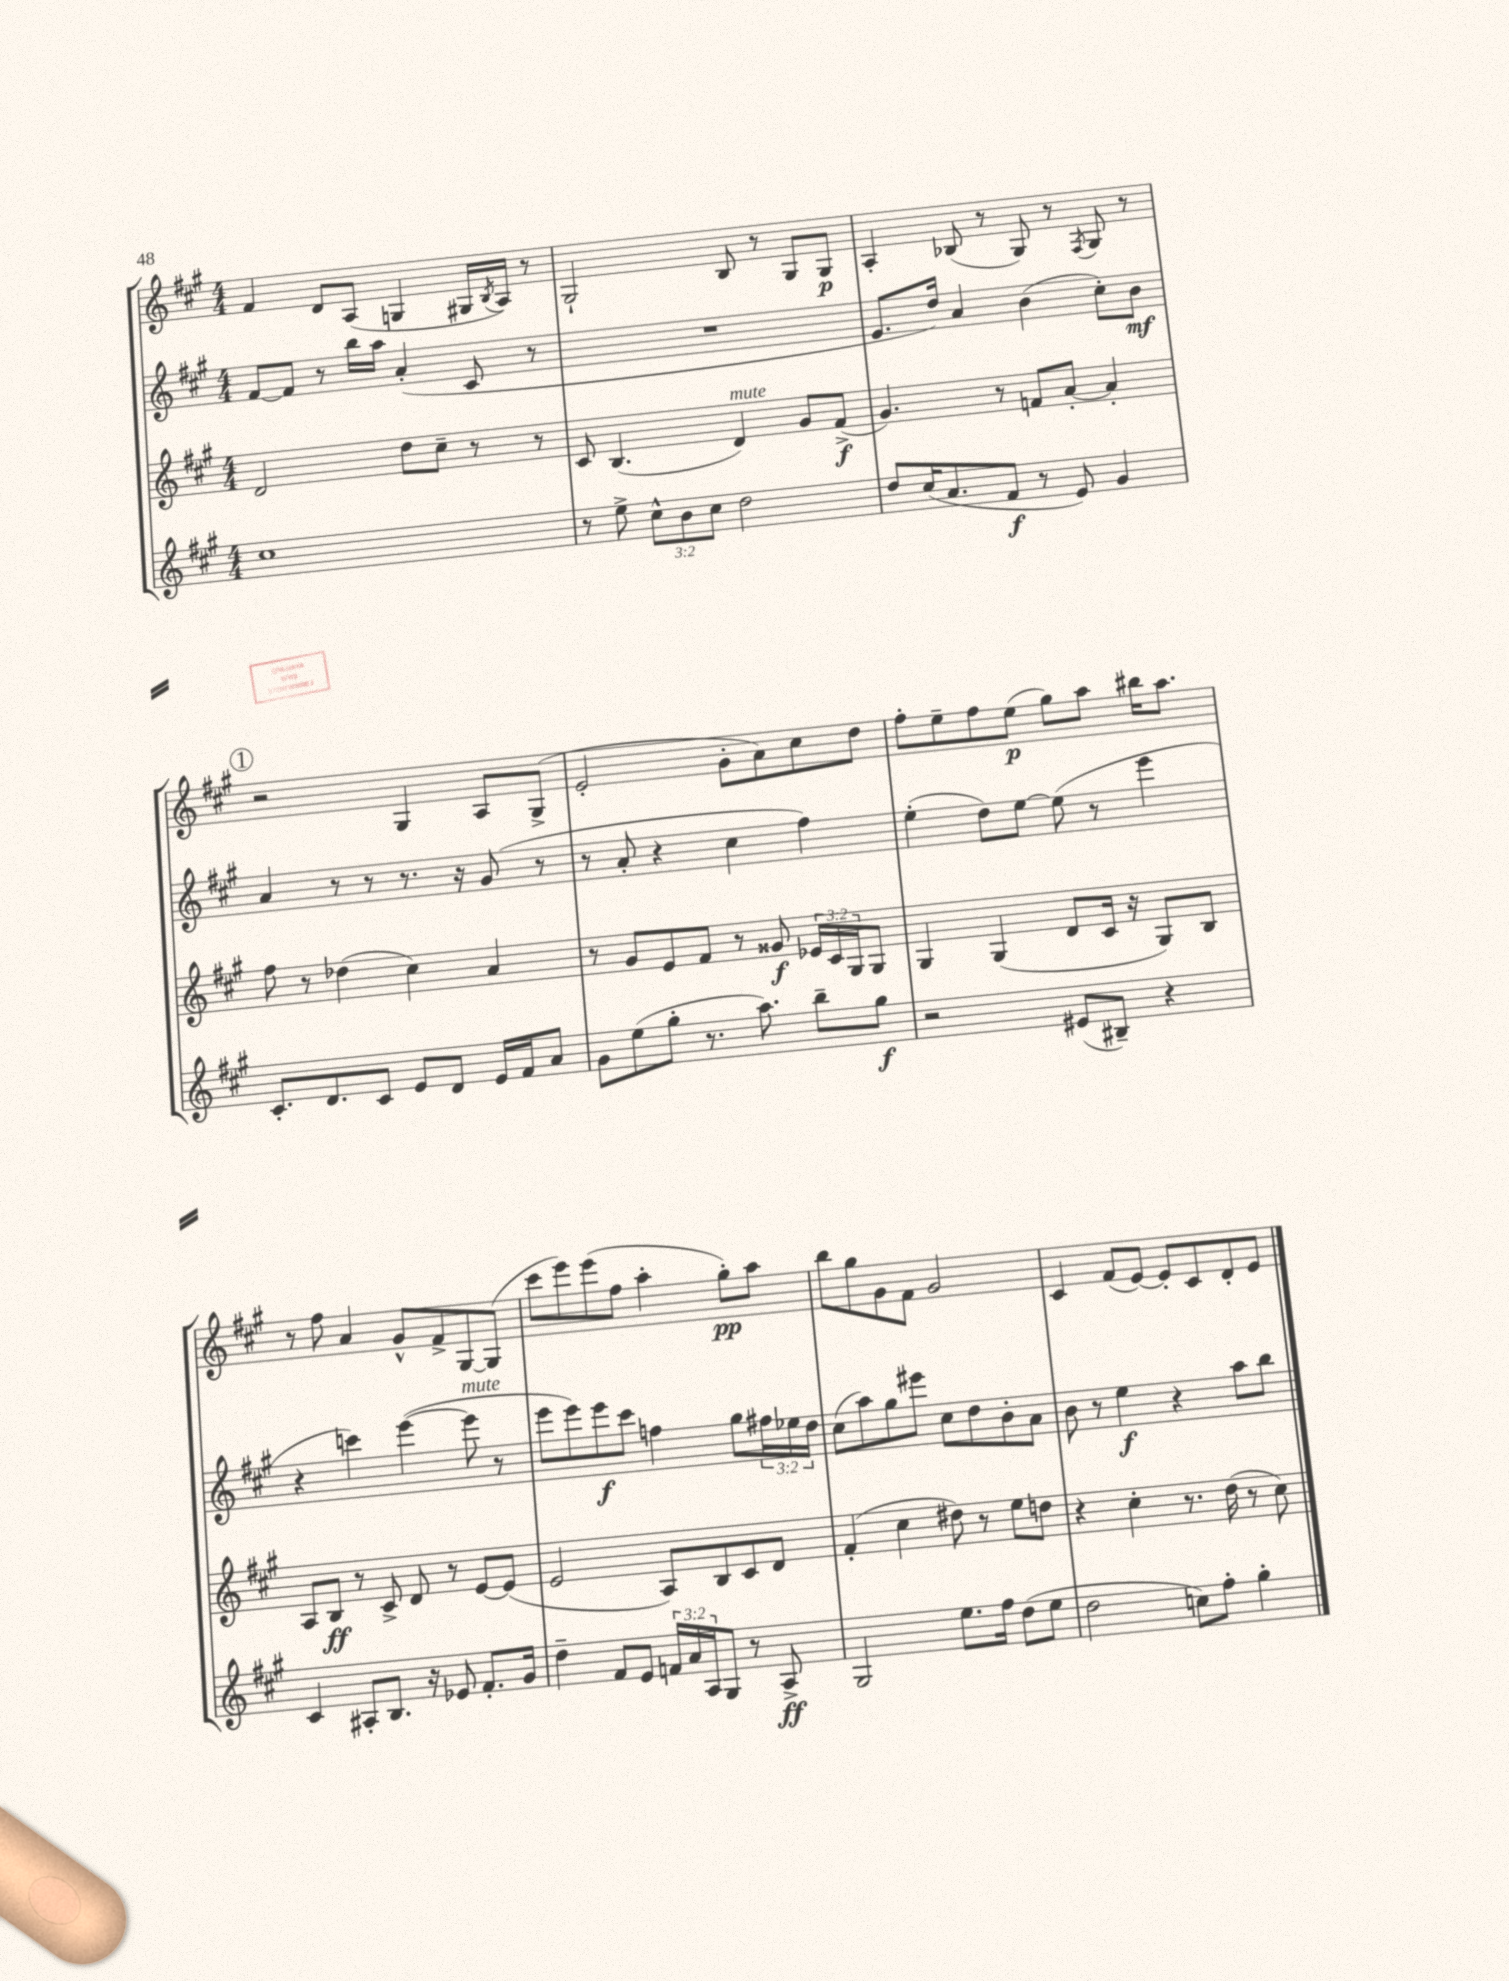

**kern	**kern	**kern	**kern
*staff4	*staff3	*staff2	*staff1
*clefG2	*clefG2	*clefG2	*clefG2
*k[f#c#g#]	*k[f#c#g#]	*k[f#c#g#]	*k[f#c#g#]
*M4/4	*M4/4	*M4/4	*M4/4
1cc#	2d	[8f#	4f#
.	.	8f#]	.
.	.	8r	8d
.	.	16bb	(8A
.	.	16aa	.
.	8dd	(4a'	4G
.	8cc#~	.	.
.	8r	8c#	16G#
.	.	.	8qB
.	.	.	16A)
.	8r	8r	8r
=	=	=	=
8r	8c#	1r	2G#`
8ee^	(4.B	.	.
12cc#^^	.	.	.
12b	.	.	.
12cc#	.	.	.
2dd	4d)	.	8B
.	.	.	8r
.	8g#	.	8G#
.	(8f#^	.	8G#
=	=	=	=
8dd	4.g#)	8.e	4A'
(16cc#	.	.	.
8.a	.	16dd)	.
.	.	4a	(8B-
8f#	8r	.	8r
8r	8f	(4b	8G#)
8e)	[8a'	.	8r
.	.	.	8qF#
4g#	4a']	8cc#')	8G#
.	.	8b	8r
=	=	=	=
8.c#'	8ff#	4a	2r
.	8r	.	.
8.d	.	.	.
.	(4dd-	8r	.
8c#	.	8r	.
8e	4cc#)	8.r	4G#
8d	.	.	.
.	.	16r	.
16e	4a	(8g#	8A
16f#	.	.	.
8a	.	8r	(8G#^
=	=	=	=
8g#	8r	8r	2e'
(8ee	8g#	8a'	.
8gg#'	8e	4r	.
8.r	8f#	.	.
.	8r	4cc#	8g#'
8.aa)	.	.	.
.	8g##	.	8a)
8bb~	24e-	4ff#)	8cc#
.	24c#	.	.
.	24G#	.	.
8gg#	8G#	.	8dd
=	=	=	=
2r	4G#	(4ee'	8ff#'
.	.	.	8ee~
.	(4G#	8dd)	8ff#
.	.	[8ee	(8ee
(8e#	8d	(8ee]	8gg#)
8B#~)	16c#	8r	8aa
.	16r	.	.
4r	8G#)	4eee	16bb#
.	.	.	8.aa
.	8B	.	.
=	=	=	=
4c#	8A	4r	8r
.	8B	.	8ff#
8A#'	8r	4ccc)	4a
8.B	8c#^	.	.
.	8d	([4eee	8g#^^
16r	.	.	.
8e-	8r	.	8f#^
8.f#'	[8e	8eee]	[8G#
.	(8e]	8r	(8G#]
16g#	.	.	.
=	=	=	=
4dd~	2e	8eee	8ccc#
.	.	8eee)	8eee)
8f#	.	8eee	(8eee
8e	.	8ccc#	8ff#
24f	8A)	4ff	4aa'
24a	.	.	.
24A	.	.	.
8G#	8B	.	.
8r	8c#	8gg#	8gg#')
8A^	8d	24ff#	8aa
.	.	24ee-	.
.	.	24dd	.
=	=	=	=
2G#	(4f#'	(8cc#	8bb
.	.	8aa)	8gg#
.	4cc#	8gg#	8g#
.	.	8eee#	8f#
8.ee	8dd#)	8cc#	2g#
.	8r	8dd	.
16ff#	.	.	.
(8dd	8ee	8b'	.
8ee	8dd	8a	.
=	=	=	=
2dd	4r	8b	4c#
.	.	8r	.
.	4cc#'	4ee	(8f#
.	.	.	[8e)
8cc)	8.r	4r	8e']
8ff#'	.	.	8c#
.	(16dd	.	.
4gg#'	8r	8aa	8d'
.	8cc#)	8bb	8e
==	==	==	==
*-	*-	*-	*-
